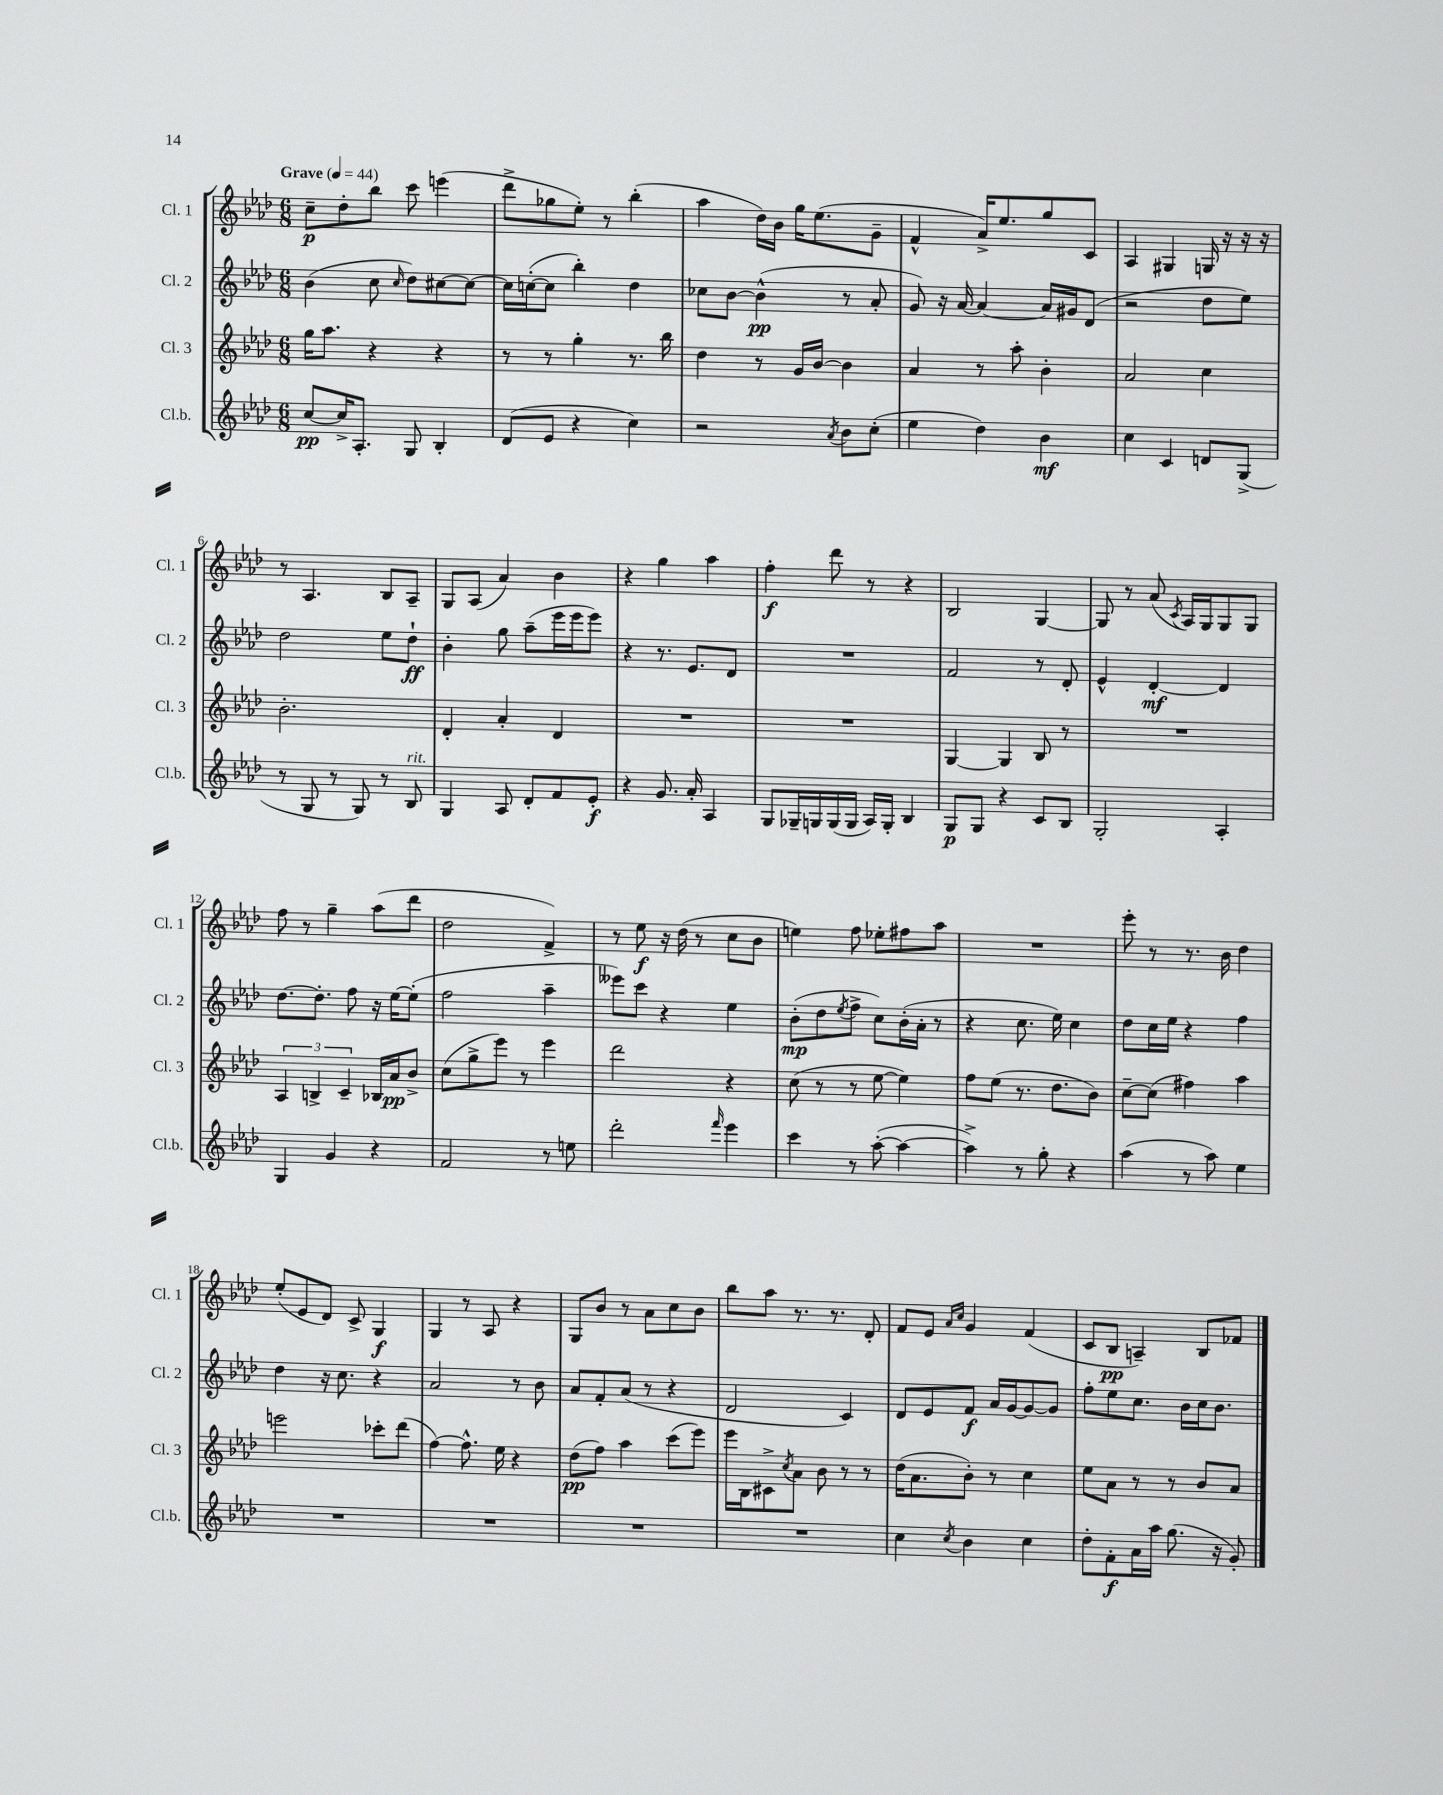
<<
\new StaffGroup <<
\new Staff = "s0" \with { instrumentName = "Cl. 1" shortInstrumentName = "Cl. 1" } {
    \clef treble \key aes \major \numericTimeSignature \time 6/8 \tempo "Grave" 4 = 44
    c''8--\p des''8-. bes''8 c'''8 e'''4( |
    des'''8-> ges''8 ees''8-.) r8 bes''4-.( |
    aes''4 des''16) bes'16 g''16 ees''8.( g'8-- |
    f'4-^ aes'16->) ees''8. g''8 c'8 |
    aes4 gis4 g16 r16 r16 r16 |
    r8 aes4. bes8 aes8-- |
    g8 aes8( aes'4) bes'4 |
    r4 g''4 aes''4 |
    f''4-.\f des'''8 r8 r4 |
    bes2 g4~ |
    g8 r8 aes'8( \acciaccatura { c'8 } aes16) g16 g8 g8 |
    f''8 r8 g''4-- aes''8( des'''8 |
    des''2 f'4->) |
    r8 ees''8\f r16 des''16( r8 c''8 bes'8 |
    e''4) f''8 ees''8-. fis''8 aes''8 |
    R2. |
    ees'''8-. r8 r8. bes'16 des''4 |
    ees''8-.( ees'8 des'8) c'8-> g4\f |
    g4 r8 aes8 r4 |
    g8 bes'8 r8 aes'8 c''8 bes'8 |
    bes''8 aes''8 r8. r8. des'8-. |
    f'8 ees'8 \grace { aes'16 c''16 } g'4 f'4( |
    c'8 bes8\pp a4--) bes8 fes'8 \bar "|." |
}
\new Staff = "s1" \with { instrumentName = "Cl. 2" shortInstrumentName = "Cl. 2" } {
    \clef treble \key aes \major \numericTimeSignature \time 6/8
    bes'4( c''8 \grace { c''16 } des''8) cis''8~ cis''8~ |
    cis''16 c''16~-.( c''8 bes''4-.) des''4 |
    ces''8 bes'8~ bes'4-^\pp( r8 aes'8-. |
    g'8) r16 aes'16~ aes'4~ aes'16 gis'16 des'8( |
    r2 des''8 ees''8) |
    des''2 ees''8 des''8-!\ff |
    bes'4-. g''8 aes''8--( ees'''16 ees'''16 ees'''8) |
    r4 r8. ees'8. des'8 |
    R2. |
    f'2 r8 des'8-. |
    ees'4-^ des'4~-.\mf des'4 |
    des''8.~ des''8.-. f''8 r16 ees''16~ ees''8-.( |
    f''2 aes''4-- |
    eeses'''8) c'''8 r4 ees''4 |
    bes'8-.\mp( des''8 \acciaccatura { ees''8 } f''8-> c''8) bes'16-.( aes'16-. r8 |
    r4 c''8. ees''16) c''4 |
    des''8 c''16 ees''16 r4 f''4 |
    des''4 r16 c''8. r4 |
    aes'2 r8 bes'8 |
    aes'8 f'8-. aes'8( r8 r4 |
    des'2 c'4) |
    des'8 ees'8 f'8\f aes'16 g'16~ g'8~ g'8 |
    f''8-. ees''8 c''8. bes'16 c''16 bes'8. \bar "|." |
}
\new Staff = "s2" \with { instrumentName = "Cl. 3" shortInstrumentName = "Cl. 3" } {
    \clef treble \key aes \major \numericTimeSignature \time 6/8
    g''16 aes''8. r4 r4 |
    r8 r8 g''4-. r8. bes''16 |
    des''4 r8 g'16 bes'16~ bes'4 |
    aes'4 r8 aes''8-. bes'4-. |
    aes'2 c''4 |
    bes'2.-. |
    des'4-. aes'4-. des'4 |
    R2. |
    R2. |
    g4~ g4 bes8 r8 |
    R2. |
    \tuplet 3/2 { aes4 b4-> c'4-- } bes16 aes'16\pp bes'8-> |
    c''8( g''8-> ees'''8) r8 ees'''4 |
    des'''2 r4 |
    c''8( r8 r8 ees''8~ ees''4) |
    f''8 ees''8( r8. des''8. bes'8) |
    c''8~-- c''8( fis''4) aes''4 |
    e'''2 ces'''8-. des'''8( |
    f''4~) f''8.-^ ees''16 r4 |
    des''8\pp( f''8) aes''4 c'''8( ees'''8) |
    ees'''16 bes16 cis'8-> \acciaccatura { c''8 } aes'8 bes'8 r8 r8 |
    des''16( aes'8. bes'8-.) r8 c''4 |
    ees''8 aes'8 r8 r8 bes'8 aes'8 \bar "|." |
}
\new Staff = "s3" \with { instrumentName = "Cl.b." shortInstrumentName = "Cl.b." } {
    \clef treble \key aes \major \numericTimeSignature \time 6/8
    c''8~\pp c''16-> aes8.-. g8 bes4-. |
    des'8( ees'8 r4 c''4) |
    r2 \acciaccatura { aes'8 } bes'8 c''8-.( |
    ees''4 des''4) bes'4\mf |
    c''4 c'4 d'8 g8->( |
    r8 g8 r8 g8) r8 bes8^\markup { \italic "rit." } |
    g4 aes8 des'8-. f'8 ees'8-.\f |
    r4 g'8. aes'16-. aes4 |
    g8 ges16-- g16 g16( g16 aes16) g16-. bes4 |
    g8\p g8 r4 c'8 bes8 |
    g2-. aes4-. |
    g4 g'4 r4 |
    f'2 r8 e''8 |
    des'''2-. \grace { f'''16 } ees'''4 |
    c'''4 r8 aes''8~-.( aes''4~ |
    aes''4->) r8 g''8-. r4 |
    aes''4( r8 aes''8) ees''4 |
    R2. |
    R2. |
    R2. |
    R2. |
    c''4 \acciaccatura { c''8 } bes'4 c''4 |
    des''8-. f'8-.\f aes'16 aes''16 g''8.( r16 g'8-.) \bar "|." |
}
>>
>>
